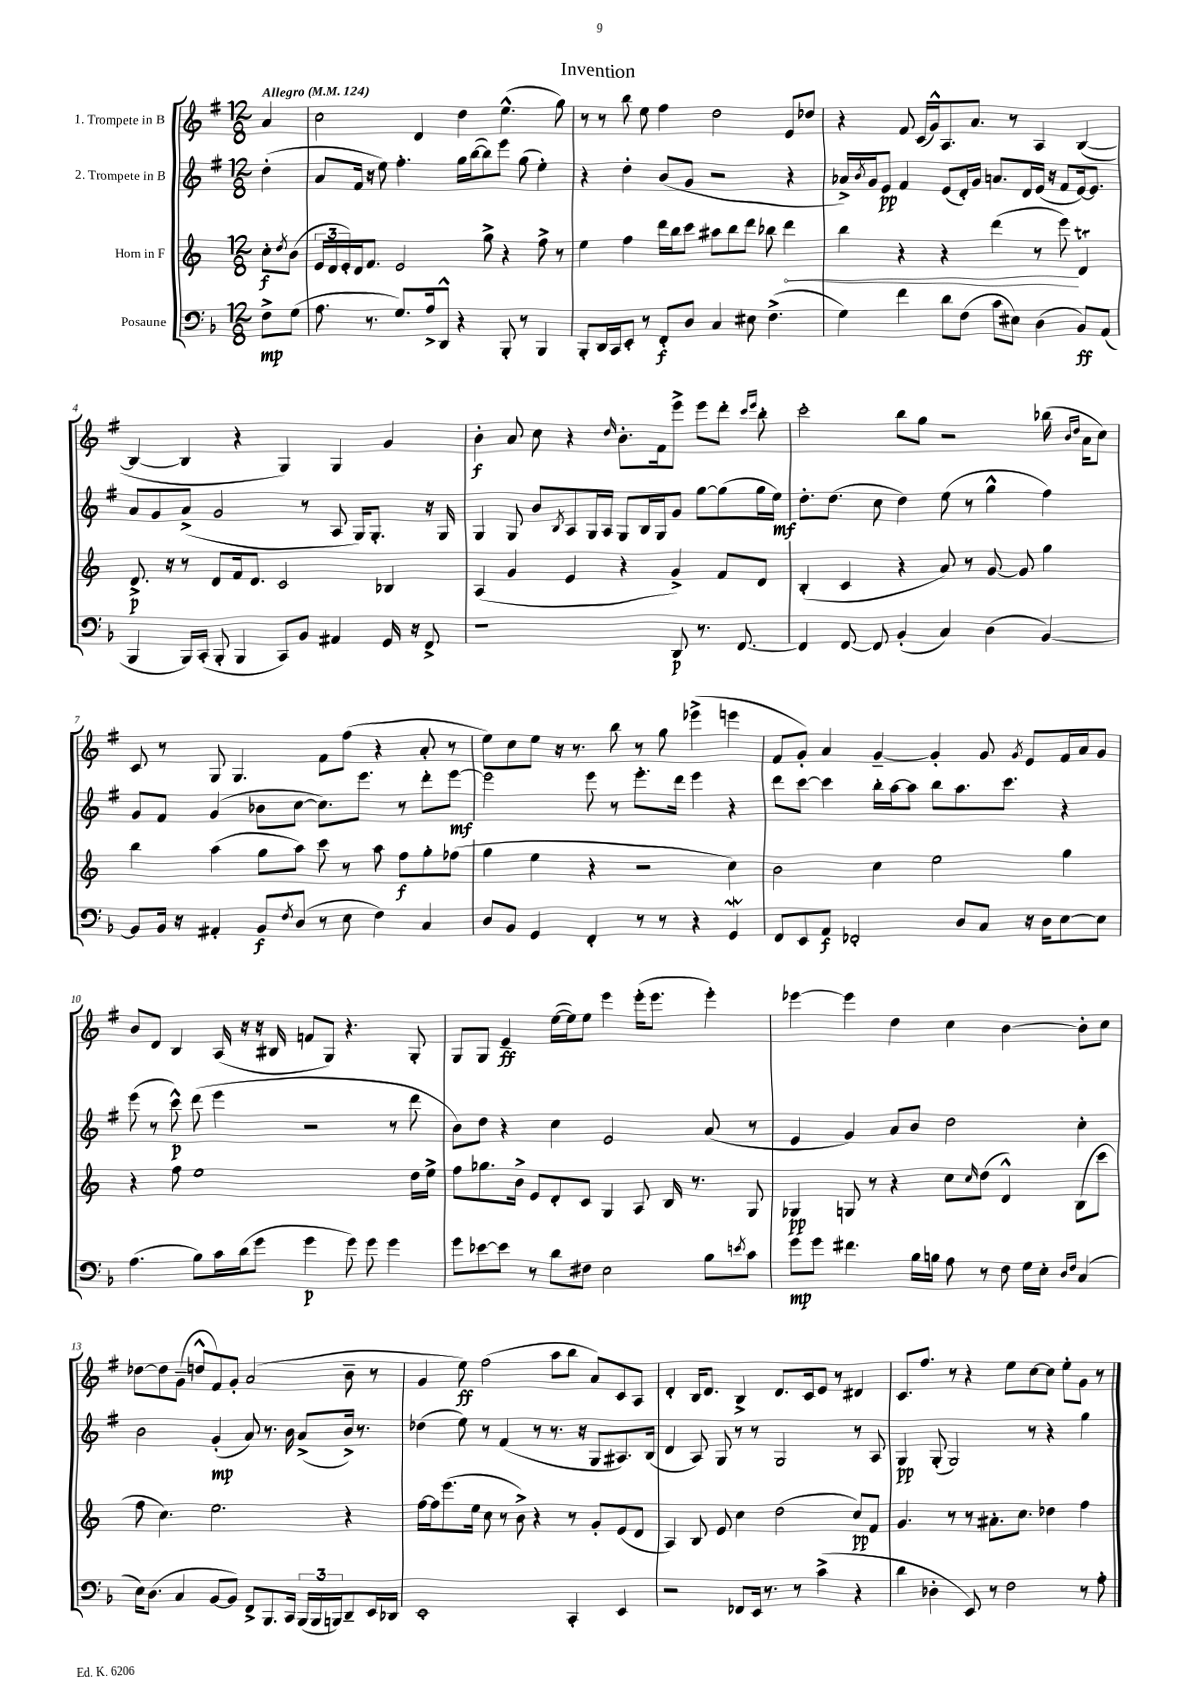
\header { title = "Invention" }
<<
\new StaffGroup <<
\new Staff = "s0" \with { instrumentName = "1. Trompete in B" } {
    \clef treble \key g \major \numericTimeSignature \time 12/8 \partial 4 \tempo "Allegro" 4 = 124
    a'4 |
    c''2 d'4 d''4 e''4.-^( g''8) |
    r8 r8 b''8 e''8 fis''4 d''2 e'8 des''8 |
    r4 fis'8 c'16( g'16-^) a8. a'8. r8 a4 b4~( |
    b4~ b4 r4 g4) g4 g'4 |
    b'4-.\f a'8 c''8 r4 \grace { d''16 } b'8.-. fis'16 e'''8-> e'''8 d'''8-. \grace { c'''16 e'''16 } b''8-. |
    c'''2-. b''8 g''8 r2 bes''16( \grace { b'16 d''16 } a'16 c''8) |
    c'8 r8 g8 g4. fis'8 fis''8( r4 a'8-. r8 |
    e''8) c''8 e''8 r16 r8. b''8 r8 g''8 ees'''4->( e'''4 |
    fis'8 g'8-.) a'4 g'4~-- g'4-. g'8 \acciaccatura { g'8 } e'8 fis'16 a'16 g'8 |
    b'8 d'8 b4 a16( r16 r16 bis16 f'8 g8) r4. g8-. |
    g8 g8 e'4--\ff e''16~( e''16) e''8 e'''4 e'''16-.( e'''8. e'''4-.) |
    ees'''4~ ees'''4 d''4 c''4 b'4~ b'8-. c''8 |
    des''8~ des''8 g'8--( d''8-^ fis'8) g'8-. a'2( b'8-- r8 |
    g'4 e''8\ff) fis''2( a''8 b''8 a'8) c'8 a8 |
    d'4-. b16 d'8. b4-> d'8. c'16 e'8 r8 dis'4 |
    c'8. fis''8. r8 r4 e''8 c''8~ c''8 e''8-. g'8 r8 \bar "|." |
}
\new Staff = "s1" \with { instrumentName = "2. Trompete in B" } {
    \clef treble \key g \major \numericTimeSignature \time 12/8 \partial 4
    d''4-.( |
    a'8 fis'16 r16 e''8) fis''4.-. g''16 b''16~( b''8) e'''8 g''8( e''4-.) |
    r4 d''4-. b'8( g'8 r2 r4 |
    aes'16->) \acciaccatura { b'8 } g'16 e'8\pp fis'4 e'8( d'16-.) g'16 a'8. d'16 e'16( r16 fis'8 e'16~) e'8. |
    a'8 g'8 a'8->( g'2 r8 a8 g16) g8.-. r16 g16 |
    g4 g8 b'8 \acciaccatura { b8 } a8 g16 a16 g8 b16 g16 g'8 g''8~ g''8( g''16 e''16\mf) |
    d''8.-. d''8.( c''8 d''4) e''8( r8 g''4-^ fis''4) |
    g'8 fis'8 g'4( bes'8 c''8~ c''8.) e'''8. r8 d'''8-. e'''8~\mf |
    e'''2 e'''8 r8 e'''8.-. d'''16 e'''4 r4 |
    d'''8 c'''8~ c'''4 b''16-. a''16~ a''8 b''8 a''8. c'''8. r4 |
    e'''8( r8 c'''8-^\p) d'''8( e'''4 r2 r8 d'''8 |
    b'8) d''8 r4 c''4 e'2 a'8( r8 |
    e'4 g'4) a'8 b'8 d''2 c''4-. |
    b'2 g'4-.\mp( a'8) r8. b'16 a'8->( b'16->) r8. |
    des''4( e''8) r8 fis'4( r8 r8. r16 g8 ais8.) b16( |
    d'4 a8) g8 r8 r8 g2 r8 a8 |
    g4\pp g8-.( g2) r8 r4 g''4 \bar "|." |
}
\new Staff = "s2" \with { instrumentName = "Horn in F" } {
    \clef treble \key c \major \numericTimeSignature \time 12/8 \partial 4
    c''8-.\f \acciaccatura { d''8 } b'8( |
    \tuplet 3/2 { e'16 d'16 e'16-.) } d'16 f'8. e'2 g''8-> r4 f''8-> r8 |
    e''4 f''4 d'''16 b''16 c'''8 ais''8 b''8 d'''8 bes''8 \once \override Hairpin.circled-tip = ##t d'''4\< |
    b''4 r4 r4 d'''4( r8 e'''8\!) d'4\trill |
    d'8.->\p r16 r8 d'8 f'16 d'8. c'2 bes4 |
    a4( g'4 e'4 r4 g'4->) f'8 d'8 |
    b4-.( c'4 r4 a'8) r8 g'8~ g'8 g''4 |
    b''4 a''4( g''8 a''8) c'''8 r8 a''8 f''8\f g''8-. fes''8( |
    g''4 e''4 r4 r2 c''4) |
    b'2 c''4 e''2 g''4 |
    r4 f''8 e''1 d''16 e''16-> |
    f''8 ges''8. b'16-> e'8 d'8-. c'8 g4 a8 b16 r8. g8 |
    ges4\pp g8 r8 r4 c''8 \grace { c''16 } d''8( d'4-^) b8( c'''8 |
    f''8 c''4.) e''2. r4 |
    f''16~ f''16 e'''8.( e''16 c''8 r8 b'8->) r4 r8 g'8-. e'8( d'8 |
    a4) b8 e'8 c''4 d''2( c''8\pp) f'8 |
    g'4. r8 r8 ais'8.-. c''8. des''4 f''4 \bar "|." |
}
\new Staff = "s3" \with { instrumentName = "Posaune" } {
    \clef bass \key f \major \numericTimeSignature \time 12/8 \partial 4
    f8->\mp g8( |
    a8. r8. g8.) a16-> d,8-^ r4 bes,,8-. r8 bes,,4 |
    bes,,8-. d,16 c,16 e,8-. r8 f,8-.\f d8 c4 eis8 f4.->( |
    g4) f'4 d'8 f8( c'8 eis8) d4( bes,8\ff) a,8( |
    bes,,4 bes,,16) c,16-.( bes,,8-. bes,,4 c,8) bes,8 ais,4 g,16 r16 f,8-> |
    r1 d,8\p r8. f,8.~ |
    f,4 f,8~ f,8 bes,4-.( c4) d4( bes,4~) |
    bes,8 bes,16 r16 ais,4-. bes,8\f \acciaccatura { f8 } d8( r8 e8 f4) c4 |
    d8 bes,8 g,4 f,4-. r8 r8 r4 g,4\mordent |
    f,8 e,8 a,8\f fes,2-. d8 c8 r16 d16 e8~ e8 |
    a4.( bes8) c'16 d'16( g'8 g'4\p g'8) g'8 g'4 |
    g'8 ees'8~ ees'8 r8 d'8 fis8 e2 bes8 \acciaccatura { e'8 } c'8 |
    g'8\mp g'8 fis'4. bes16 b16 a8 r8 f8 g16 e16-. \grace { d16 f16 } c4( |
    e16) d8.( c4 bes,8~ bes,8) f,8-> bes,,8. c,16 \tuplet 3/2 { bes,,16( bes,,16 b,,16) } d,8-- e,16 des,16 |
    e,1-. c,4-. e,4 |
    r2 fes,8 e,16 r8. r8 c'4->( r4 |
    d'4 des4-. e,8) r8 f2 r8 a8-. \bar "|." |
}
>>
>>
